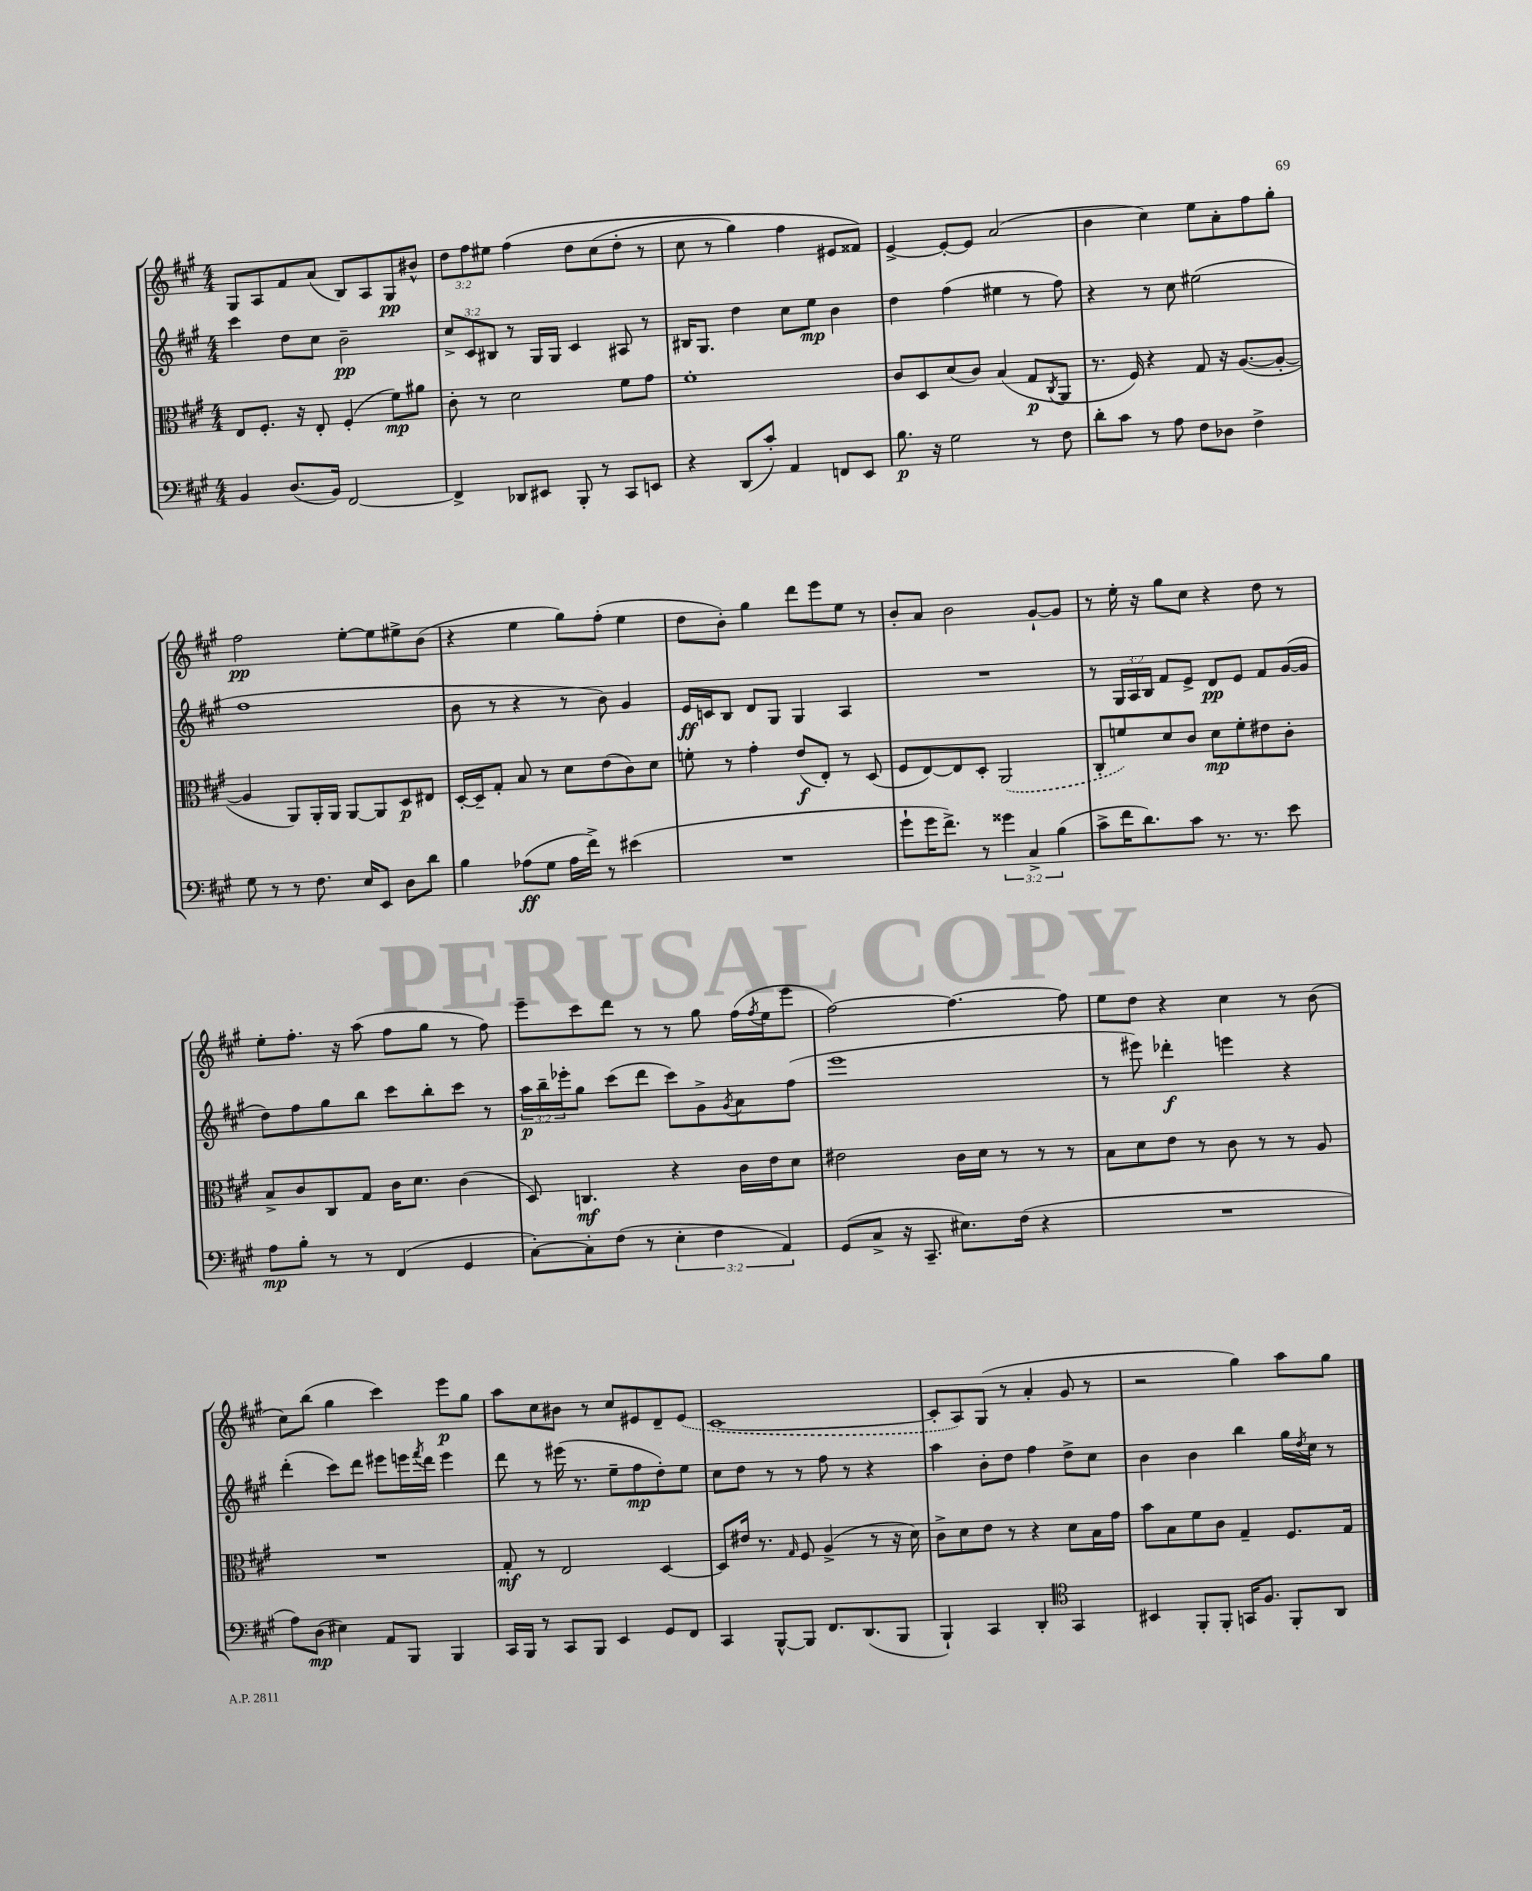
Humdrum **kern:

**kern	**kern	**kern	**kern
*staff4	*staff3	*staff2	*staff1
*clefF4	*clefC3	*clefG2	*clefG2
*k[f#c#g#]	*k[f#c#g#]	*k[f#c#g#]	*k[f#c#g#]
*M4/4	*M4/4	*M4/4	*M4/4
4BB/	8E/L	4ccc#\	8G#/L
.	8.F#'/J	.	8A/
(8.D/L	.	8dd\L	8f#/
.	16r	.	.
.	8E'/	8cc#\J	(8a/J
16BB/Jk)	.	.	.
[2FF#/	(4F#'/	2b~\	8B/L)
.	.	.	8A/
.	8f#\L)	.	8G#/
.	8a#\J	.	8b#^^/J
=	=	=	=
4FF#^/]	8c#'\	12cc#^/L	12dd\L
.	.	12c#/	12ff#\
.	8r	.	.
.	.	12B#/J	12ee#\J
8DD-/L	2d\	8r	&(4ff#\
8EE#/J	.	16G#/LL	.
.	.	16G#/JJ	.
8BBB'/	.	4c#/	8dd\L
8r	.	.	(8cc#\
8CC#/L	8f#\L	8A#/	8dd'\J
8EE/J	8g#\J	8r	8r
=	=	=	=
4r	1f#'	16B#/LK	8cc#\
.	.	8.G#/J	.
.	.	.	8r
(8DD/L	.	4dd\	4gg#\)
8c#'/J)	.	.	.
4AA/	.	8cc#\L	4ff#\
.	.	8ee\J	.
8FF/L	.	4b\	8e#/L
8EE/J	.	.	8f##/J&)
=	=	=	=
8.B\	8c#/L	4dd\	[4e^/
.	8D/	.	.
16r	.	.	.
2G#\	(8d/	(4ff#\	8e'/_L
.	8c#/J)	.	8e/]J
.	(4B/	4ee#\	(2a/
8r	8G#/L	8r	.
.	8qC#/	.	.
8F#\	8AA/J	8ff#\)	.
=	=	=	=
8d'\L	8.r	4r	4b\
8c#\J	.	.	.
.	16F#/)	.	.
8r	4r	8r	4cc#\)
8A\	.	8cc#\	.
8F#\L	8G#/	(2ee#\	8ee\L
8D-\J	16r	.	8a'\
.	([8.A/L	.	.
4F#^\	.	.	8ff#\
.	8A'/_J	.	8gg#'\J
=	=	=	=
8G#\	4A/]	1ff#	2ff#\
8r	.	.	.
8r	8AA/L)	.	.
8.F#\	16AA'/L	.	.
.	16AA/JJ	.	.
.	[8AA/L	.	[8ee'\L
16E/LK	.	.	.
8EE/J	8AA/]	.	8ee\]
8D\L	8D/	.	8ee#^\
8d\J	8E#/J	.	(8b\J
=	=	=	=
4B\	[16D'/LL	8b\	4r
.	16D~/]J	.	.
.	8G#'/J	8r	.
(8A-\L	8B/	4r	4ee\
8G#\J	8r	.	.
16A-\LL	8d\L	8r	8gg#\L)
16f#^\JJ)	.	.	.
8r	(8e\	8b\)	(8ff#'\J
(4e#\	8c#\)	4g#/	4ee\
.	8d\J	.	.
=	=	=	=
1r	8f'\	16e/LL	8dd\L
.	.	16c/J	.
.	8r	8B/J	8b'\J)
.	4g#'\	8d/L	4gg#\
.	.	8G#/J	.
.	(8e/L	4G#/	8ddd\L
.	8E'/J)	.	8eee\
.	8r	4A/	8ee\J
.	(8D/	.	8r
=	=	=	=
8g#`\L	8F#/L	1r	8b'/L
16g#\K	[8E/)	.	8a/J
8.f#^\J)	.	.	.
.	8E/]	.	2b\
8r	8D'/J	.	.
6g##\	(2AA/	.	.
6C#^/	.	.	.
.	.	.	[8g#`/L
(6B\	.	.	.
.	.	.	8g#/]J
=	=	=	=
8c#^\L	8C#'/L	8r	8r
16f#\K	8f/)	24G#/LL	16ee'\
.	.	24A/	.
8.d\)	.	.	16r
.	.	24B/JJ	.
.	8d/	8f#/L	8gg#\L
8c#\J	8c#/J	8e^/J	8cc#\J
8.r	8d\L	8d/L	4r
.	8f'\	8e/J	.
8.r	.	.	.
.	8e#\	8f#/L	8dd\
8e\	8c#'\J	([16g#/L	8r
.	.	16g#/]JJ	.
=	=	=	=
8A\L	8B^/L	8dd\L)	8ee'\L
8B'\J	8c#/	8ff#\	8.ff#'\J
8r	8C#/	8gg#\	.
.	.	.	16r
8r	8G#/J	8bb\J	(8aa\
(4FF#/	16c#\LK	8ccc#\L	8ff#\L
.	8.d\J	.	.
.	.	8bb'\	8gg#\J
4GG#/	(4c#\	8ccc#\J	8r
.	.	8r	8ff#\)
=	=	=	=
[8C#'\L)	8D/)	24aa\LL	8eee~\L
.	.	24bb~\	.
.	.	24eee-'\J	.
8C#'\]	4.C/	8gg#\J	8ccc#\
(8F#\J	.	(8ccc#\L	8ddd\J
8r	.	8ddd\J	8r
6E'\	4r	8ccc#\L)	8r
.	.	8g#^\	8gg#\
6F#\	.	.	.
.	.	8qg#/	.
.	16c#\LL	8a\	(16ff#\LL
.	.	.	8qff#/
.	16e\J	.	16ee\J
6AA/)	.	.	.
.	8d\J	(8ff#\J	8eee\J
=	=	=	=
(8GG#/L	2e#\	1eee	[2ff#\)
8C#^/J	.	.	.
16r	.	.	.
8.CC#~/	.	.	.
8.E#\L)	16c#\LL	.	4.ff#\_
.	16d\JJ	.	.
.	8r	.	.
(16F#\Jk	.	.	.
4r	8r	.	.
.	8r	.	8ff#\]
=	=	=	=
1r	8B\L	8r	8ee\L
.	8d\	8eee#\)	8dd\J
.	8e\J	4ddd-'\	4r
.	8r	.	.
.	8c#\	4eee\	4cc#\
.	8r	.	.
.	8r	4r	8r
.	8A/	.	(8b\
=	=	=	=
8A\L)	1r	(4ddd'\	8cc#\L)
(8D\J	.	.	(8bb\J
4E#\)	.	8ccc#\L)	4gg#\
.	.	8ddd\J	.
8AA/L	.	8eee#\L	4ccc#\)
8BBB/J	.	16eee\L	.
.	.	8qfff#/	.
.	.	16ddd\JJ	.
4BBB/	.	4eee\	8eee\L
.	.	.	8gg#\J
=	=	=	=
16CC#/LL	8G#'/	8ddd\	8aa\L
16BBB/JJ	.	.	.
8r	8r	8r	8cc#\
8CC#/L	2E/	(16eee#\	8b#\J
.	.	8.r	.
8BBB/J	.	.	8r
4EE/	.	8ee~\L	8cc#/L
.	.	8ff#\	8e#/
8GG#/L	[4D/	8dd'\)	8d~/
8FF#/J	.	8ee\J	(8e#/J
=	=	=	=
4CC#/	8D/]L	8cc#\L	[1c#
.	16e#/Jk	8dd\J	.
.	8.r	.	.
[8BBB^^/L	.	8r	.
.	16qqG#/	.	.
8BBB/]J	8F#/	8r	.
8.FF#/L	(4A^/	8ff#\	.
.	.	8r	.
(8.DD/	.	.	.
.	8r	4r	.
8BBB/J	16r	.	.
.	16d\)	.	.
=	=	=	=
4BBB`/)	8c#^\L	4aa\	8c#'/]L
.	8d\	.	8A/)
4CC#/	8e\J	8b'\L	(8G#/J
.	8r	8dd\J	8r
4DD'/	4r	4ff#\	4a'/
*clefC4	*	*	*
4GG#/	8d\L	8dd^\L	8g#/
.	16B\L	8cc#\J	8r
.	16g#\JJ	.	.
=	=	=	=
4BB#/	8b\L	4b\	2r
.	8B\	.	.
8FF#'/L	8f#\	4b\	.
8FF#'/J	8c#\J	.	.
16GG/LK	4G#~/	4bb\	4gg#\)
8.F#/J	.	.	.
8FF#'/L	8.F#/L	16gg#\LL	8aa\L
.	.	8qdd/	.
.	.	16cc#\JJ	.
8AA/J	.	8r	8gg#\J
.	16G#/Jk	.	.
==	==	==	==
*-	*-	*-	*-
